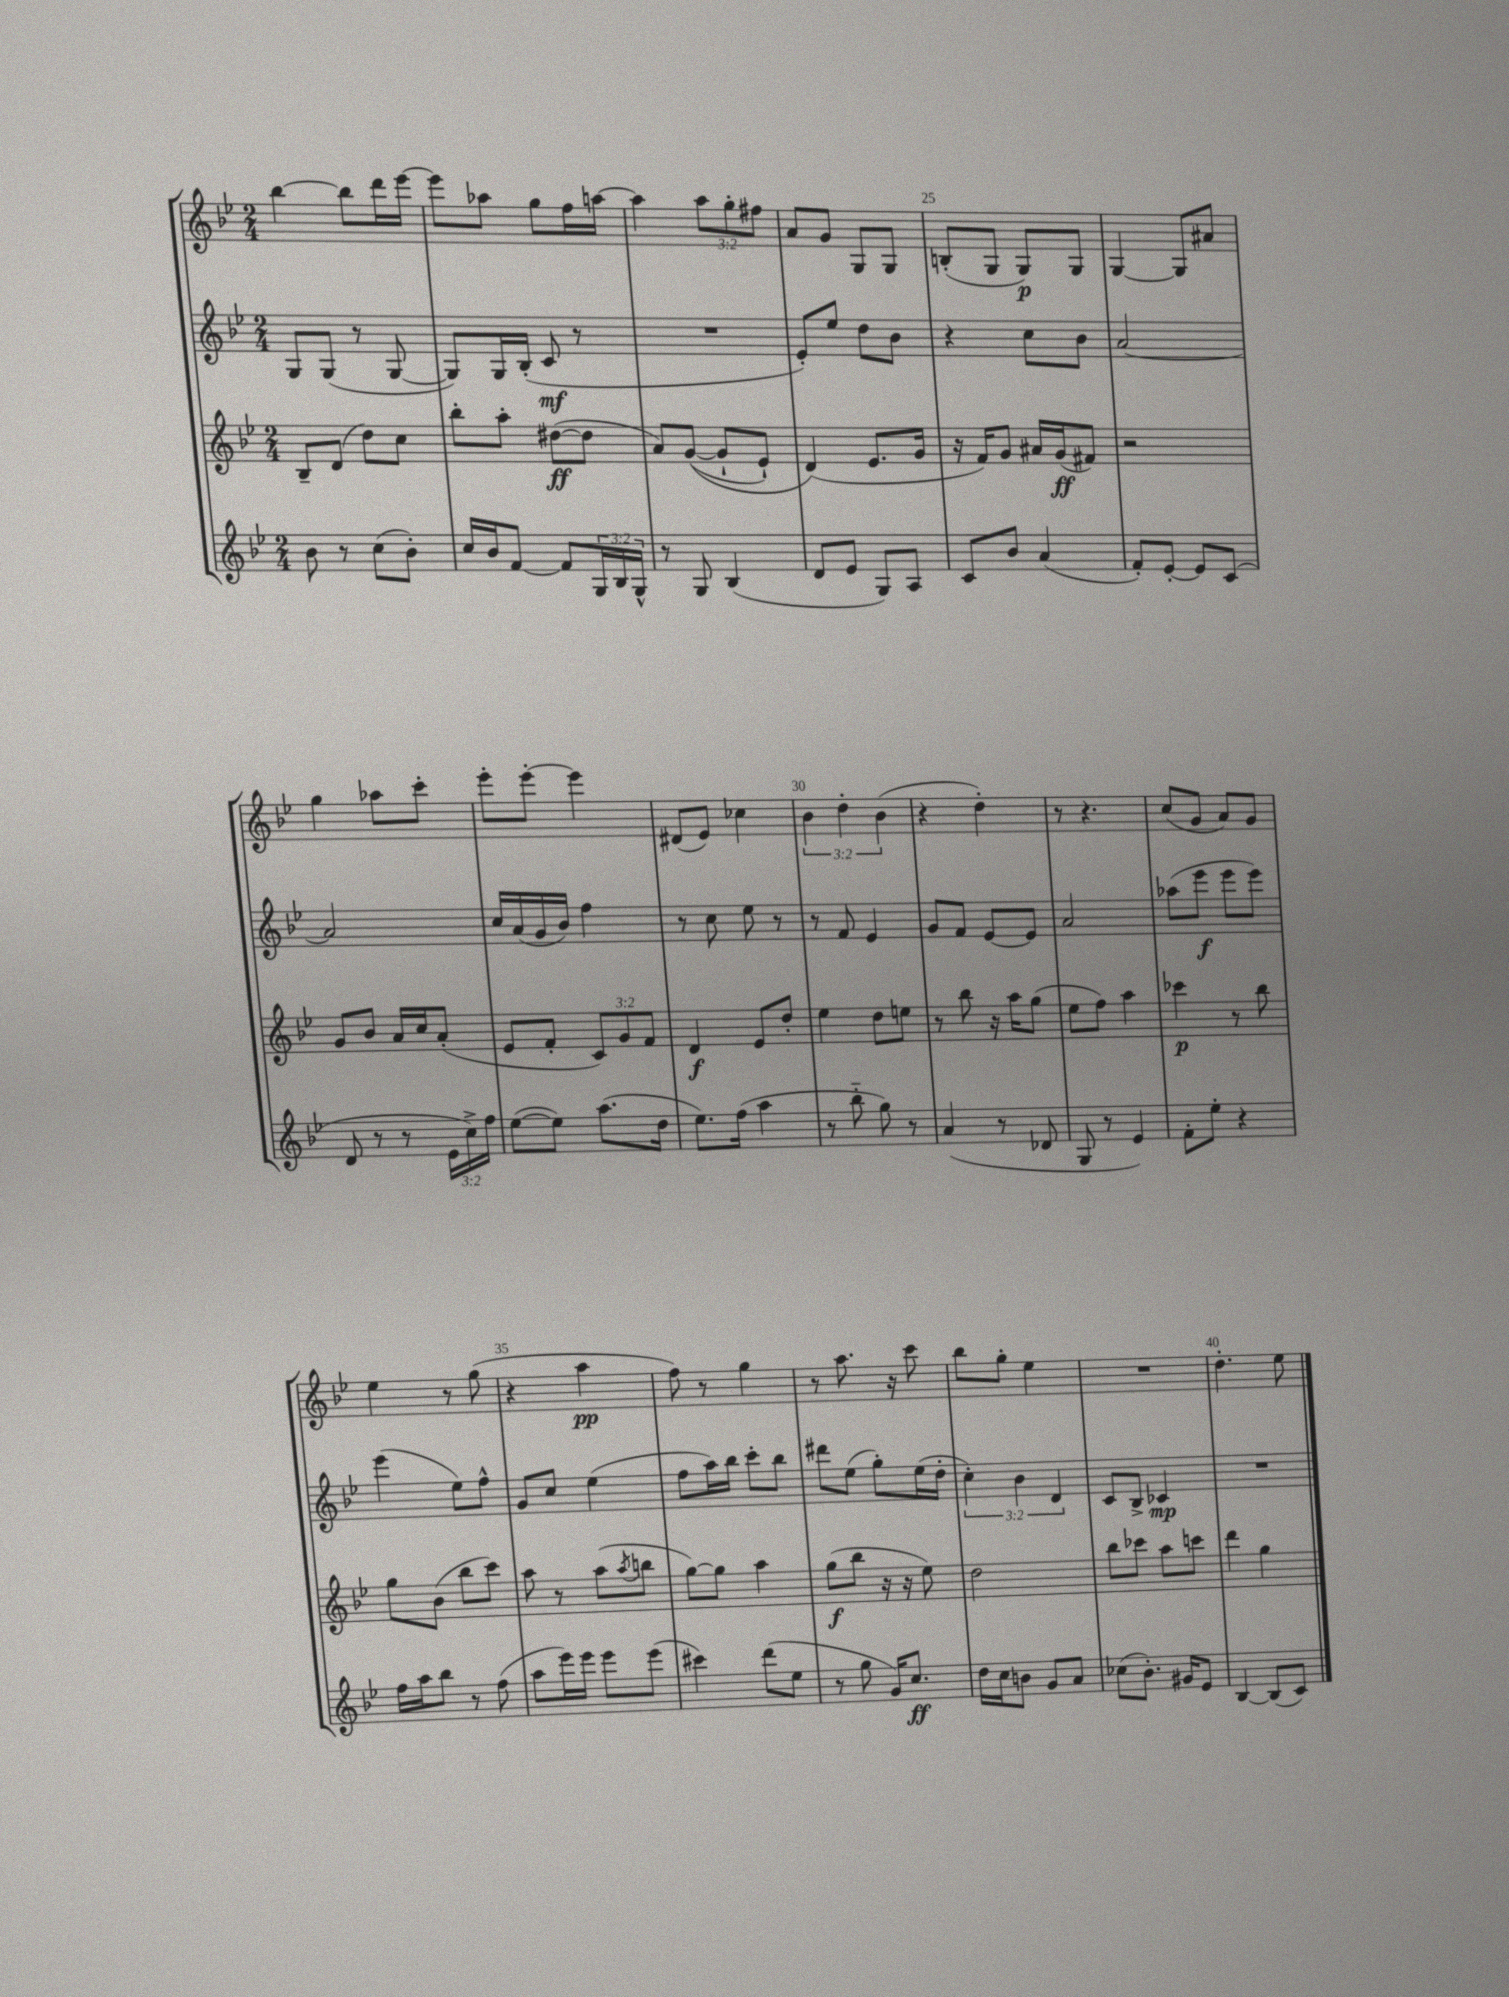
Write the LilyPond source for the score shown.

<<
\new StaffGroup <<
\new Staff = "s0" {
    \clef treble \key bes \major \numericTimeSignature \time 2/4 \override Staff.TupletNumber.text = #tuplet-number::calc-fraction-text
    bes''4~ bes''8 d'''16 ees'''16~ |
    ees'''8 aes''8 g''8 f''16 a''16~ |
    a''4 \tuplet 3/2 { a''8 g''8-. fis''8 } |
    a'8 g'8 g8 g8 |
    b8-.( g8 g8\p) g8 |
    g4~ g8 ais'8 |
    g''4 aes''8 c'''8-. |
    ees'''8-. ees'''8~-. ees'''4 |
    dis'8( ees'8) ces''4 |
    \tuplet 3/2 { bes'4 d''4-. bes'4( } |
    r4 d''4-.) |
    r8 r4. |
    c''8( g'8 a'8) g'8 |
    ees''4 r8 g''8( |
    r4 a''4\pp |
    f''8) r8 g''4 |
    r8 a''8. r16 c'''8 |
    bes''8 g''8-. ees''4 |
    R2 |
    d''4.-. ees''8 \bar "|." |
}
\new Staff = "s1" {
    \clef treble \key bes \major \numericTimeSignature \time 2/4 \override Staff.TupletNumber.text = #tuplet-number::calc-fraction-text
    g8 g8( r8 g8~ |
    g8) g16 bes16-.( c'8\mf r8 |
    R2 |
    ees'8-.) ees''8 d''8 bes'8 |
    r4 c''8 bes'8 |
    a'2~ |
    a'2 |
    c''16 a'16( g'16 bes'16) f''4 |
    r8 c''8 ees''8 r8 |
    r8 f'8 ees'4 |
    g'8 f'8 ees'8~ ees'8 |
    a'2 |
    aes''8( ees'''8\f ees'''8 ees'''8) |
    ees'''4( ees''8) f''8-^ |
    g'8 c''8 ees''4( |
    f''8 a''16) bes''16 c'''8-. bes''8 |
    dis'''8 ees''8( g''8-.) ees''16( d''16-. |
    \tuplet 3/2 { c''4-.) bes'4 d'4 } |
    c'8 bes8-> ces'4\mp |
    R2 \bar "|." |
}
\new Staff = "s2" {
    \clef treble \key bes \major \numericTimeSignature \time 2/4 \override Staff.TupletNumber.text = #tuplet-number::calc-fraction-text
    bes8-- d'8( d''8) c''8 |
    bes''8-. a''8-. dis''8~\ff( dis''8 |
    a'8) g'8~(\( g'8-! ees'8-!) |
    d'4(\) ees'8. g'16 |
    r16 f'16) g'8 ais'16 g'16\ff( fis'8) |
    r2 |
    g'8 bes'8 a'16 c''16 a'8-.( |
    ees'8 f'8-. \tuplet 3/2 { c'8) g'8 f'8 } |
    d'4\f ees'8 d''8-. |
    ees''4 d''8 e''8 |
    r8 bes''8 r16 a''16 g''8( |
    ees''8 f''8) a''4 |
    ces'''4\p r8 bes''8 |
    g''8 bes'8( bes''8 c'''8) |
    a''8 r8 a''8( \acciaccatura { a''8 } b''8 |
    g''8~) g''8 a''4 |
    g''8\f( bes''8 r16 r16 ees''8) |
    d''2 |
    bes''8 ces'''8 a''8 c'''8 |
    d'''4 g''4 \bar "|." |
}
\new Staff = "s3" {
    \clef treble \key bes \major \numericTimeSignature \time 2/4 \override Staff.TupletNumber.text = #tuplet-number::calc-fraction-text
    bes'8 r8 c''8( bes'8-.) |
    c''16 bes'16 f'8~ f'8 \tuplet 3/2 { g16 bes16 g16-^ } |
    r8 g8 bes4( |
    d'8 ees'8 g8) a8 |
    c'8 bes'8 a'4( |
    f'8-.) ees'8~-. ees'8 c'8( |
    d'8 r8 r8 \tuplet 3/2 { ees'16 c''16->) f''16 } |
    ees''8~( ees''8) a''8.( d''16 |
    ees''8.) f''16( a''4 |
    r8 bes''8-_ g''8) r8 |
    a'4( r8 des'8 |
    g8 r8 ees'4) |
    f'8-. ees''8-. r4 |
    f''16 a''16 bes''8 r8 f''8( |
    a''8 ees'''16) ees'''16 ees'''8 ees'''8( |
    cis'''4) d'''8( ees''8 |
    r8 g''8 g'16) c''8.\ff |
    d''16 c''16 b'8 g'8 a'8 |
    ces''8( bes'8.-.) gis'16 ees'8 |
    bes4~ bes8( c'8) \bar "|." |
}
>>
>>
\layout { \context { \Score currentBarNumber = #21 \override BarNumber.break-visibility = ##(#f #t #t) barNumberVisibility = #(every-nth-bar-number-visible 5) } }
